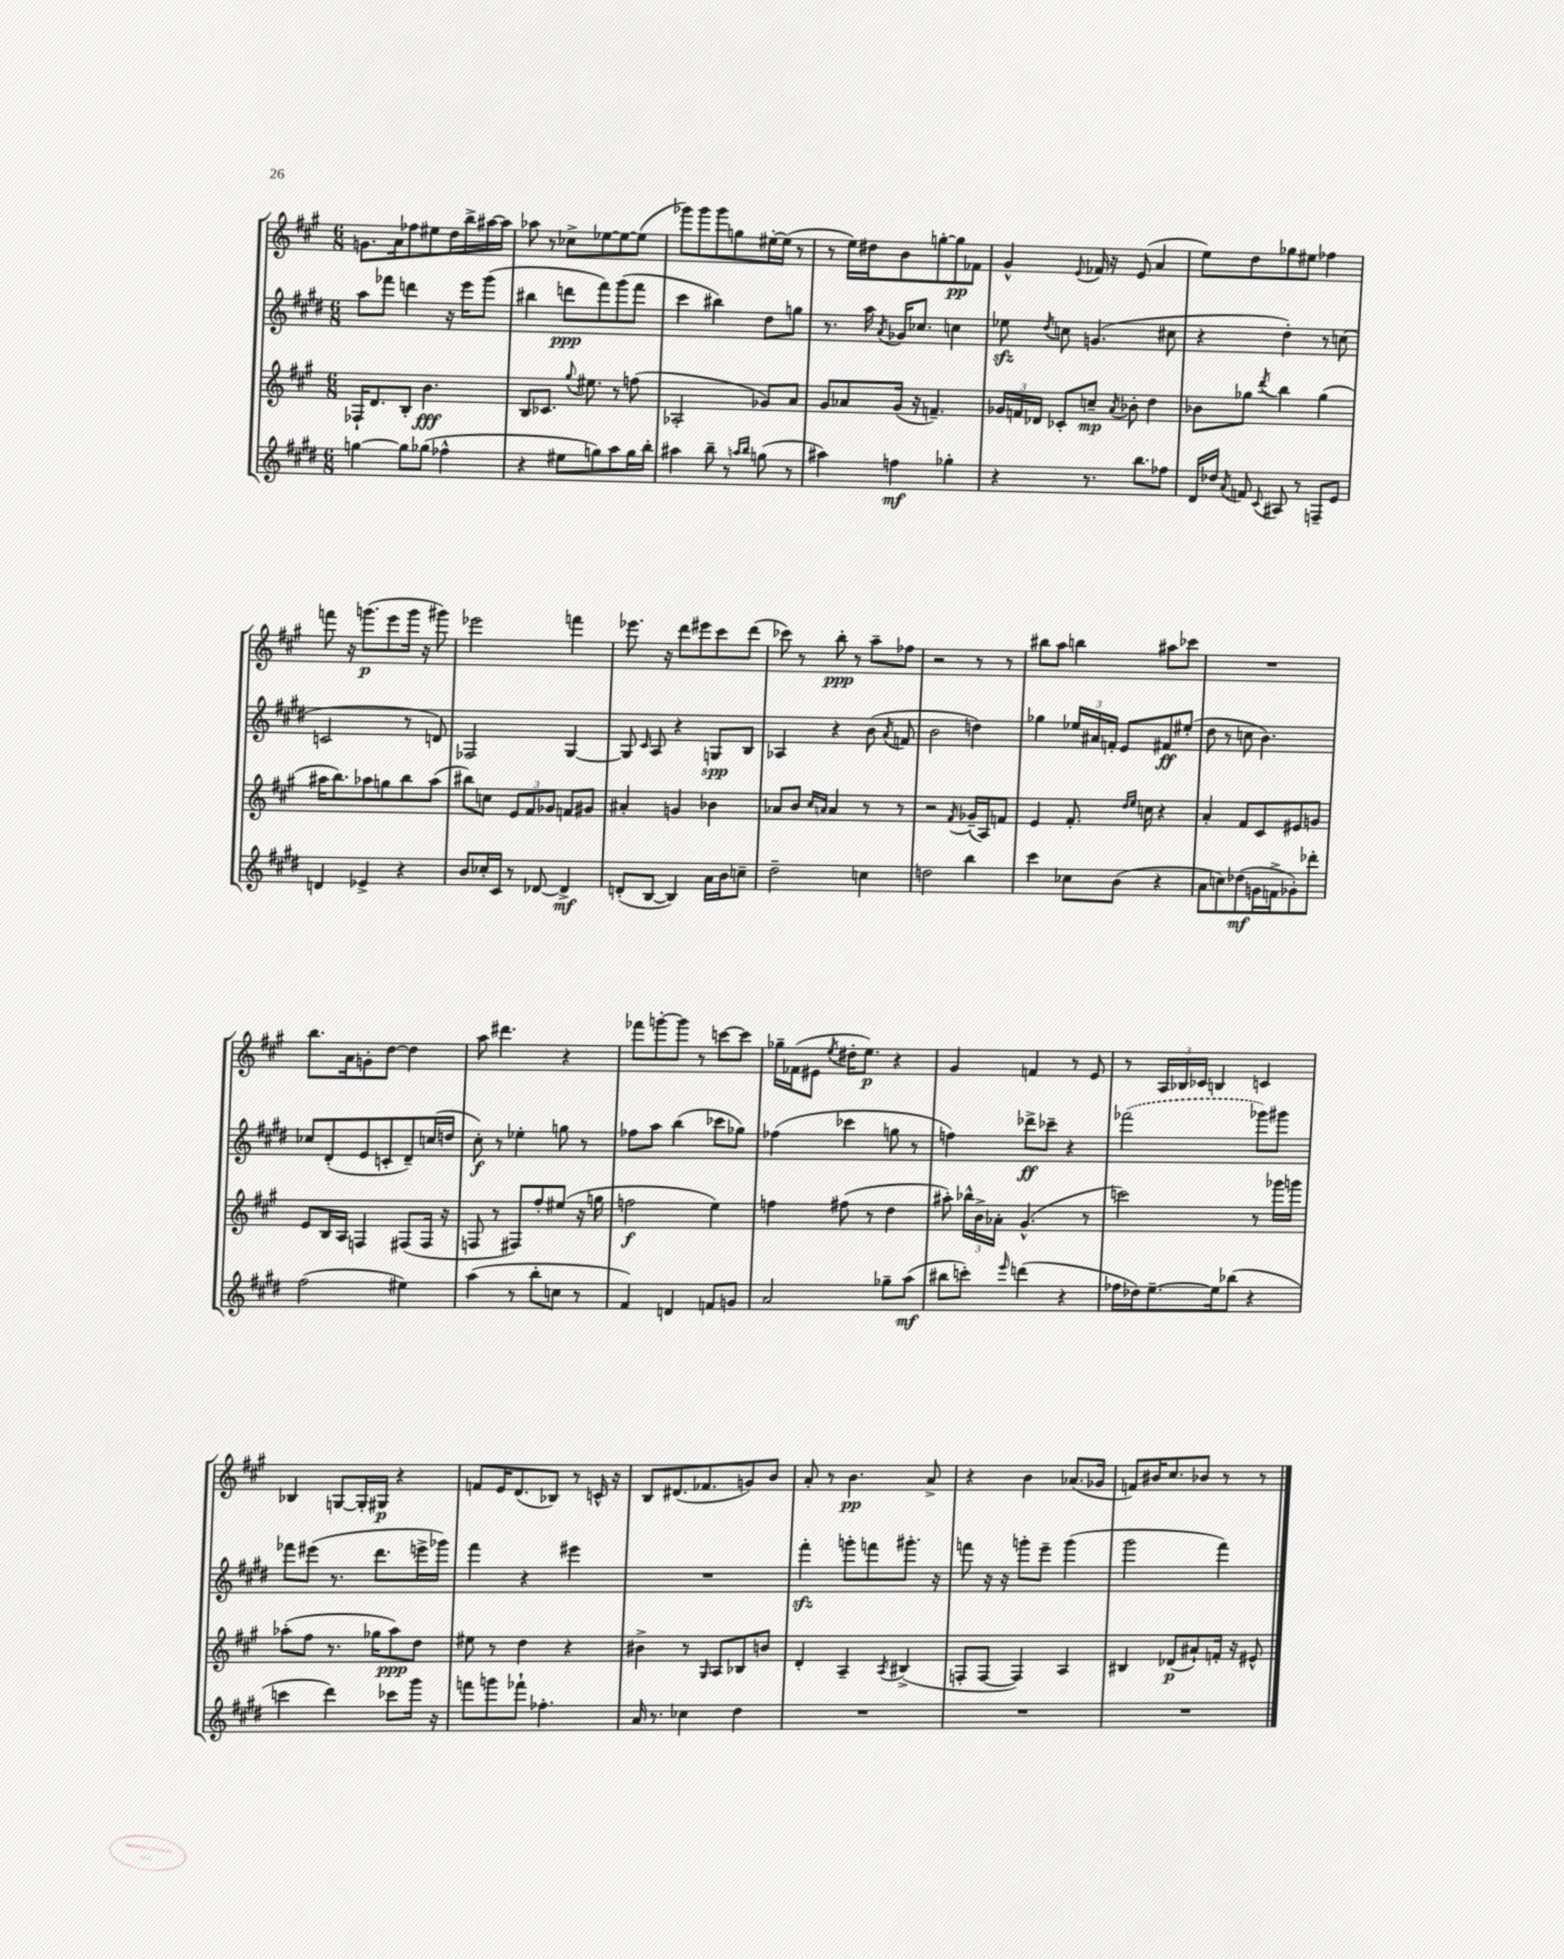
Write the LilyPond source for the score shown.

<<
\new StaffGroup <<
\new Staff = "s0" {
    \clef treble \key a \major \numericTimeSignature \time 6/8
    \autoBeamOff g'8.[ a'16 fes''8 eis''8 d''16 b''16-> ais''16~ ais''16] |
    aes''8 r8 ces''8[-> ees''8~ ees''8~ ees''8]( |
    ges'''8[) ges'''8 ges'''8 g''8 eis''16~-. eis''16]( r8 |
    r8 e''16[) dis''16 b'8 g''8~-. g''8\pp fes'8] |
    gis'4-^ \appoggiatura { e'8 } fes'16 r16 e'8( a'4 |
    e''8[) d''8 ges''8 eis''8] fes''4 |
    f'''8 r16 g'''8.[\p( e'''8 g'''16] r16 gis'''8) |
    ees'''2 f'''4 |
    ees'''8. r16 d'''8[ eis'''8 cis'''8 d'''8]( |
    ces'''8) r8 b''8-.\ppp r8 a''8[-- fes''8] |
    r2 r8 r8 |
    bis''8[ a''8] b''4 ais''8[ ces'''8] |
    R2. |
    b''8.[ a'16 g'8-. d''8]~ d''4 |
    a''8 dis'''4. r4 |
    fes'''8[ g'''8~-. g'''8] r8 c'''8[~ c'''8] |
    ges''16[-- fes'16( eis'8] \acciaccatura { e''8 } dis''16[-. e''8.]\p) r4 |
    gis'4 f'4 r8 e'8 |
    r8 \tuplet 3/2 { a16[ bes16 ces'16] } b4 c'4 |
    bes4 g8[~ g16-. gis16]\p r4 |
    f'8[ e'16 d'8.( bes8]) r8 c'16-^ r16 |
    b8[ dis'8.( fes'8. g'8) b'8] |
    a'8-. r8 b'4.\pp a'8-> |
    r4 b'4 aes'8.[( ges'16] |
    f'8[) bis'16 cis''8. bes'8] r8 r8 \bar "|." |
}
\new Staff = "s1" {
    \clef treble \key e \major \numericTimeSignature \time 6/8
    \autoBeamOff a''8[ fes'''8] d'''4 r16 e'''16[ gis'''8]( |
    bis''4 d'''8[\ppp fis'''8) gis'''8( fis'''8] |
    cis'''4 bis''4) dis''8[ g''8] |
    r8. a''16 \acciaccatura { a'8 } ges'16[ ces''8.] c''4 |
    ees''8\sfz \acciaccatura { dis''8 } c''8 g'4.( cis''8 |
    r4 dis''4-.) r8 c''8( |
    c'2 r8 d'8) |
    fes2 gis4~ |
    gis8 \grace { cis'16 } a8 r4 g8[\spp b8] |
    aes4 r4 b'8( \acciaccatura { a'8 } f'8 |
    b'2 d''4) |
    ges''4 \tuplet 3/2 { ees''16[ ais'16 f'16]-. } e'8[ fis'8\ff eis''8]-.( |
    dis''8 r8 c''8 b'4.) |
    ces''8[ dis'8-.( e'8 c'8-. dis'8--) c''16( d''16] |
    cis''8-.\f) r8 ees''4-. g''8 r8 |
    fes''8[ a''8] b''4( ces'''8[ ges''8]) |
    fes''4( ces'''4 g''8 r8 |
    f''4) des'''8[->\ff ces'''8]-- r4 |
    \once \slurDashed fes'''2( ges'''8[) gis'''8] |
    fes'''8[ eis'''8]( r8. dis'''8.[ e'''16-> ges'''16]) |
    fis'''4 r4 eis'''4 |
    R2. |
    fis'''4-.\sfz g'''8[-. f'''8 gis'''8.]-. r16 |
    f'''8 r16 r16 g'''8[-. e'''8]-- g'''4( |
    gis'''2 fis'''4) \bar "|." |
}
\new Staff = "s2" {
    \clef treble \key a \major \numericTimeSignature \time 6/8
    \autoBeamOff fes16[-! d'8. b8]-. b'4.\fff |
    b8[ ces'8.] \appoggiatura { gis''8 } eis''8. r8 f''8( |
    aes2-. ges'8[) a'8] |
    gis'8[ aes'8 gis'16]( r16 f'4.--) |
    \tuplet 3/2 { ges'16[ f'16 des'16] } ces'8[-. c''8]--\mp \acciaccatura { a'8 } bes'8-. d''4 |
    bes'8[ ges''8] \acciaccatura { d'''8 } b''4 ges''4( |
    ais''16[ b''8.) aes''8 g''8 b''8 aes''8]( |
    bis''8[) c''8] \tuplet 3/2 { e'8[ fis'8 ges'8] } f'8[ gis'8] |
    ais'4-. g'4 bes'4 |
    aes'8[ b'8] \grace { cis''16[ a'16] } a'4 r8 r8 |
    r2 \acciaccatura { fis'8 } ges'16[--( a16) f'8] |
    e'4 fis'8.-. \grace { d''16[ e''16] } c''16 r4 |
    a'4-. fis'8[ cis'8 eis'8 g'8] |
    e'8[ b16 a16] f4 fis8[( fis16] r16 |
    f8 r8 fis8[) fis''8-. eis''8]( r16 g''16 |
    f''2\f e''4) |
    f''4 fis''8( r8 d''4 |
    ais''8-.) \tuplet 3/2 { bes''16[-^ b'16-> aes'16]-. } gis'4.-^( r8 |
    c'''2) r8 ges'''16[ g'''16] |
    aes''8[-.( fis''8] r8. ges''16[ aes''8\ppp) d''8] |
    eis''8 r8 d''4 r4 |
    bis'4-> r8 \grace { gis16 } a8[ bes8 b'8] |
    d'4-. a4-- \acciaccatura { a8 } bis4->( |
    f8[-. f8]~ f4) a4 |
    bis4 des'8[\p( ais'8-!) f'16]-. r16 eis'8-^ \bar "|." |
}
\new Staff = "s3" {
    \clef treble \key e \major \numericTimeSignature \time 6/8
    \autoBeamOff g''4~ g''8[ ges''8]( fes''4-^ |
    r4 eis''8[ g''8) a''8 g''16 b''16]-. |
    ais''4 b''8-- r8 \grace { a''16[ b''16] } g''8( r8 |
    ais''4) f''4\mf ges''4-. |
    r4 r8. b''8.[ fes''8] |
    dis'16[ des''16] \acciaccatura { a'8 } f'8 \appoggiatura { cis'8 } ais8 r8 f8[-- e'8] |
    d'4 ees'4-> r4 |
    b'8[ ces''16-. cis'16] r8 des'8~ des'4->\mf |
    d'8[-.( b8]~ b4) a'16[ b'16 c''8]-- |
    dis''2-- c''4 |
    d''2 b''4 |
    cis'''4 ces''8[ b'8]( r4 |
    a'8[ c''8) des''8\mf( g'16 f'16-> ges'8-.) des'''8]-. |
    fis''2( eis''4) |
    a''4( r8 b''8[-. c''8] r8 |
    fis'4) d'4 f'8[ g'8] |
    a'2 ges''8[-- a''8]\mf( |
    bis''8[ c'''8]-.) \grace { e'''16 } d'''4( r4 |
    fes''16[ des''16) e''8.~-- e''16 bes''8]( r4 |
    c'''4 dis'''4) ces'''8[ gis'''16] r16 |
    f'''8[ g'''8 fes'''8]-! fes''4.-. |
    a'16 r8. ces''4 dis''4 |
    R2. |
    R2. |
    R2. \bar "|." |
}
>>
>>
\layout { \context { \Score \remove "Bar_number_engraver" } }
